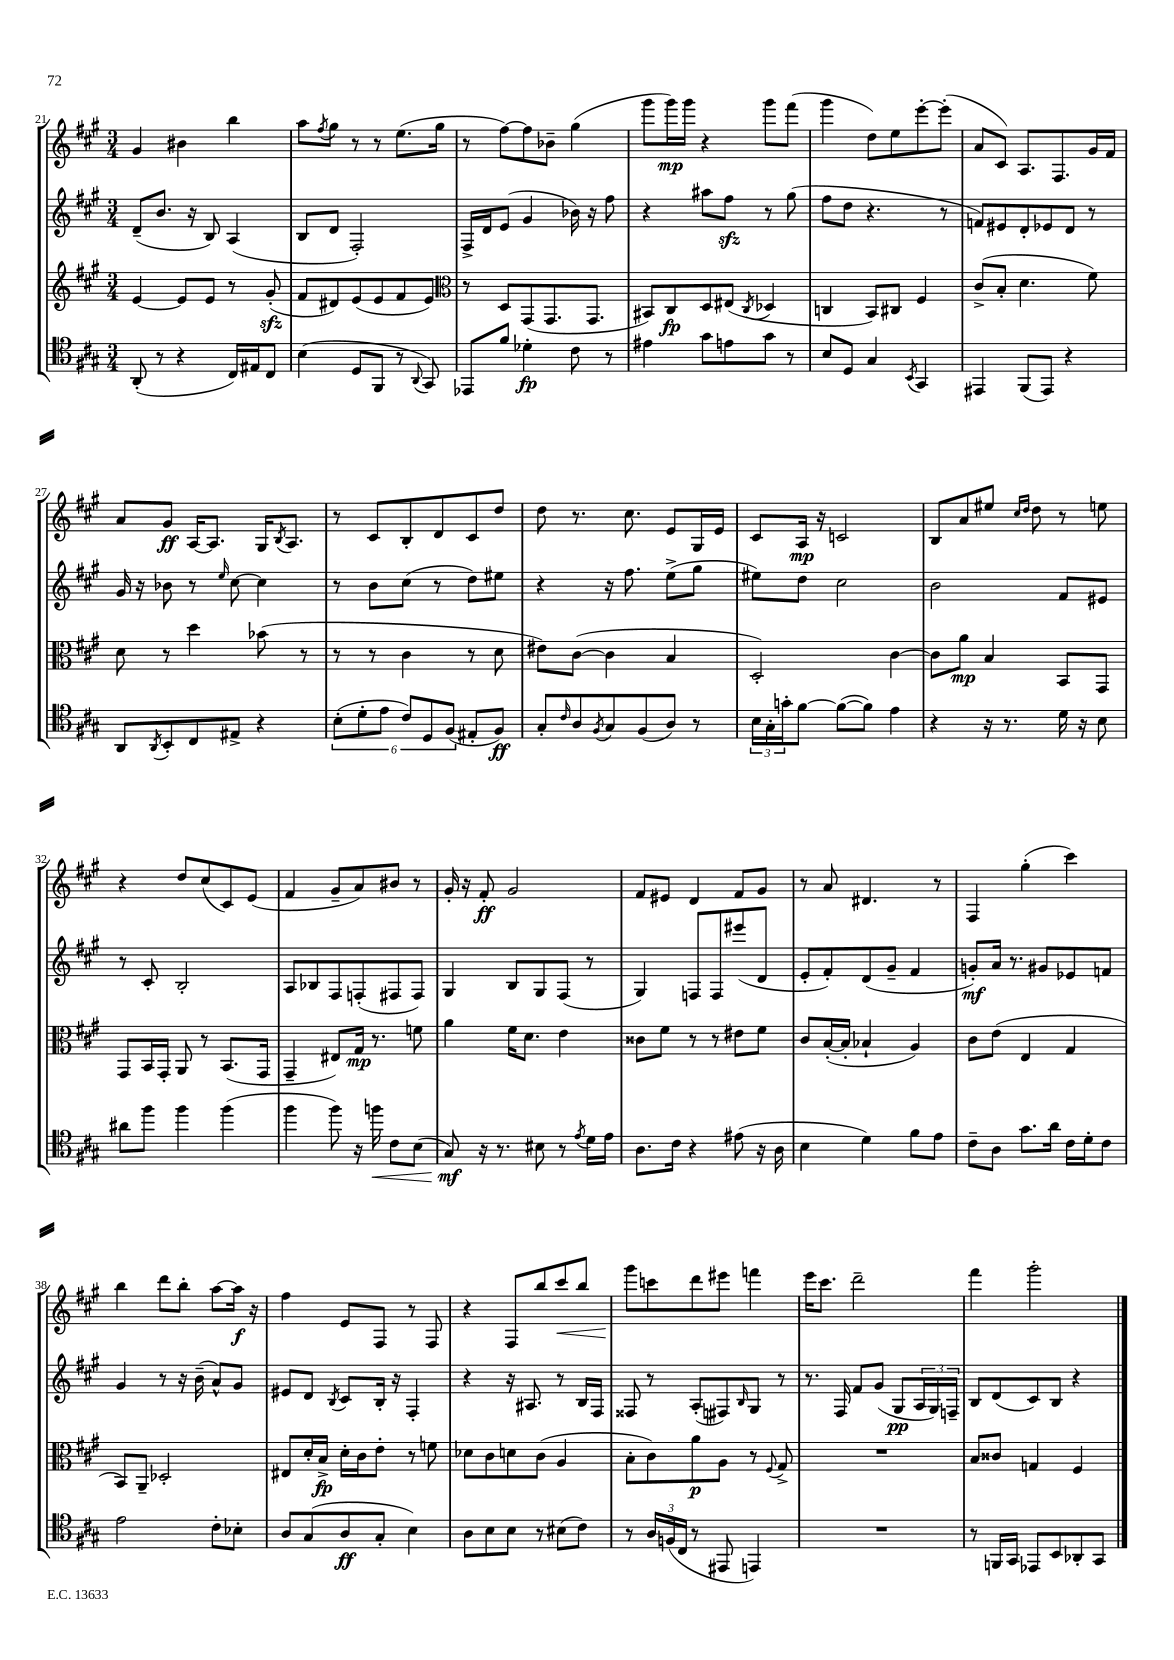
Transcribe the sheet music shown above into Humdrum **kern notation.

**kern	**dynam	**kern	**dynam	**kern	**dynam	**kern	**dynam
*part4	*part4	*part3	*part3	*part2	*part2	*part1	*part1
*staff4	*staff4	*staff3	*staff3	*staff2	*staff2	*staff1	*staff1
*clefC4	*	*clefG2	*	*clefG2	*	*clefG2	*
*k[f#c#g#]	*	*k[f#c#g#]	*	*k[f#c#g#]	*	*k[f#c#g#]	*
*M3/4	*	*M3/4	*	*M3/4	*	*M3/4	*
=21	=21	=21	=21	=21	=21	=21	=21
(8AA'/	.	[4e/	.	(8d~/L	.	4g#/	.
8r	.	.	.	8.b/J	.	.	.
4r	.	8e/L]	.	.	.	4b#X\	.
.	.	.	.	16r	.	.	.
.	.	8e/J	.	8B/)	.	.	.
16C#/LL)	.	8r	.	(4A/	.	4bb\	.
16E#X/J	.	.	.	.	.	.	.
8C#/J	.	(8g#zz'/	.	.	.	.	.
=22	=22	=22	=22	=22	=22	=22	=22
(4B\	.	8f#/L	.	8B/L	.	8aa\L	.
.	.	.	.	.	.	8qff#/	.
.	.	8d#X/)	.	8d/J	.	8gg#\J	.
8D/L	.	(8e/	.	2F#'/)	.	8r	.
8FF#/J	.	8e/	.	.	.	8r	.
8r	.	8f#/	.	.	.	(8.ee\L	.
8qqAA/	.	.	.	.	.	.	.
8GG#/)	.	8e/J)	.	.	.	.	.
.	.	.	.	.	.	16gg#\Jk	.
=23	=23	=23	=23	=23	=23	=23	=23
*	*	*clefC3	*	*	*	*	*
8EE-X/L	.	8r	.	16F#^/LL	.	8r	.
.	.	.	.	16d/J	.	.	.
8f#/J	.	8D/L	.	(8e/J	.	[8ff#\L)	.
4d-X'\	fp	(8GG#/	.	4g#/	.	8ff#\]	.
.	.	8.GG#/	.	.	.	8b-X~\J	.
8c#\	.	.	.	16b-X\)	.	(4gg#\	.
.	.	8.GG#/J	.	16r	.	.	.
8r	.	.	.	8ff#\	.	.	.
=24	=24	=24	=24	=24	=24	=24	=24
4e#X\	.	8BB#X/L)	.	4r	.	8ggg#\L	.
.	.	8C#/	fp	.	.	16ggg#\L)	mp
.	.	.	.	.	.	16ggg#\JJ	.
8g#\L	.	8D/	.	8aa#X\L	.	4r	.
8en\	.	(8E#X/J	.	8ff#zz\J	.	.	.
.	.	8qC#/	.	.	.	.	.
8g#\J	.	4D-X/	.	8r	.	8ggg#\L	.
8r	.	.	.	(8gg#\	.	(8fff#\J	.
=25	=25	=25	=25	=25	=25	=25	=25
8B/L	.	4Cn/	.	8ff#\L	.	4ggg#\	.
8D/J	.	.	.	8dd\J	.	.	.
4G#/	.	8BB/L)	.	4.r	.	8dd\L)	.
.	.	8C#X/J	.	.	.	8ee\	.
8qBB/	.	.	.	.	.	.	.
4GG#/	.	4F#/	.	.	.	[8eee'\	.
.	.	.	.	8r	.	(8eee'\J]	.
=26	=26	=26	=26	=26	=26	=26	=26
4EE#X/	.	(8c#^/L	.	8fn/L)	.	8a/L	.
.	.	8B'/J	.	8e#X/	.	8c#/J)	.
(8FF#/L	.	4.d\	.	8d'/	.	8.A/L	.
8EE#/J)	.	.	.	8e-X/	.	.	.
.	.	.	.	.	.	8.F#/	.
4r	.	.	.	8d/J	.	.	.
.	.	8f#\)	.	8r	.	16g#/L	.
.	.	.	.	.	.	16f#/JJ	.
!!LO:LB:g=z
=27	=27	=27	=27	=27	=27	=27	=27
8AA/L	.	8d\	.	16g#/	.	8a/L	.
.	.	.	.	16r	.	.	.
8qAA/	.	.	.	.	.	.	.
8BB'/	.	8r	.	8b-X\	.	8g#/J	ff
8C#/	.	4dd\	.	8r	.	[16A/KL	.
.	.	.	.	.	.	8.A/J]	.
.	.	.	.	16qqee/	.	.	.
8E#X^/J	.	.	.	[8cc#\	.	.	.
4r	.	(8b-X\	.	4cc#\]	.	16G#/KL	.
.	.	.	.	.	.	8qB/	.
.	.	.	.	.	.	8.A/J	.
.	.	8r	.	.	.	.	.
=28	=28	=28	=28	=28	=28	=28	=28
(12B'\L	.	8r	.	8r	.	8r	.
12d'\	.	.	.	.	.	.	.
.	.	8r	.	8b\L	.	8c#/L	.
12e\J	.	.	.	.	.	.	.
12c#/L)	.	4c#\	.	(8cc#\J	.	8B'/	.
12D/	.	.	.	.	.	.	.
.	.	.	.	8r	.	8d/	.
(12F#/J	.	.	.	.	.	.	.
8E#X'/L	.	8r	.	8dd\L)	.	8c#/	.
8F#/J)	ff	8d\	.	8ee#X\J	.	8dd/J	.
=29	=29	=29	=29	=29	=29	=29	=29
8G#'/L	.	8e#X\L)	.	4r	.	8dd\	.
16qqc#/	.	.	.	.	.	.	.
8A/	.	([8c#\J	.	.	.	8.r	.
8qF#/	.	.	.	.	.	.	.
8G#/	.	4c#\]	.	16r	.	.	.
.	.	.	.	8.ff#\	.	8.cc#\	.
(8F#/	.	.	.	.	.	.	.
8A/J)	.	4B/	.	(8ee^\L	.	8e/L	.
8r	.	.	.	8gg#\J	.	16G#/L	.
.	.	.	.	.	.	16e/JJ	.
=30	=30	=30	=30	=30	=30	=30	=30
24B\LL	.	2D'/)	.	8ee#X\L)	.	8c#/L	.
24G#'\	.	.	.	.	.	.	.
24gn'\J	.	.	.	.	.	.	.
[8f#\J	.	.	.	8dd\J	.	16A/Jk	mp
.	.	.	.	.	.	16r	.
(8f#\L_	.	.	.	2cc#\	.	2cn/	.
8f#\J])	.	.	.	.	.	.	.
4e\	.	[4c#\	.	.	.	.	.
=31	=31	=31	=31	=31	=31	=31	=31
4r	.	8c#\L]	.	2b\	.	8B/L	.
.	.	8a\J	mp	.	.	8a/	.
16r	.	4B/	.	.	.	8ee#X/J	.
8.r	.	.	.	.	.	.	.
.	.	.	.	.	.	16qqcc#/LL	.
.	.	.	.	.	.	16qqdd/JJ	.
.	.	.	.	.	.	8dd\	.
16d\	.	8BB/L	.	8f#/L	.	8r	.
16r	.	.	.	.	.	.	.
8B\	.	8GG#/J	.	8e#X/J	.	8een\	.
!!LO:LB:g=z
=32	=32	=32	=32	=32	=32	=32	=32
8a#X\L	.	8GG#/L	.	8r	.	4r	.
8ff#\J	.	16BB/L	.	8c#'/	.	.	.
.	.	16GG#'/JJ	.	.	.	.	.
4ff#\	.	8AA/	.	2B'/	.	8dd/L	.
.	.	8r	.	.	.	(8cc#/	.
(4ff#\	.	(8.BB/L	.	.	.	8c#/)	.
.	.	.	.	.	.	(8e/J	.
.	.	16GG#/Jk	.	.	.	.	.
=33	=33	=33	=33	=33	=33	=33	=33
4ff#\	.	4GG#~/	.	8A/L	.	4f#/	.
.	.	.	.	8B-X/	.	.	.
8ff#\)	.	8E#X/L)	.	8F#/	.	8g#~/L	.
16r	.	16G#/Jk	mp	(8Fn'/	.	8a/)	.
!	!LO:HP:b	!	!	!	!	!	!
16ffn\	<	8.r	.	.	.	.	.
8c#\L	.	.	.	8F#X/	.	8b#X/J	.
(8B\J	.	8fn\	.	8F#/J)	.	8r	.
=34	=34	=34	=34	=34	=34	=34	=34
8G#/)	mf	4a\	.	4G#/	.	16g#'/	.
.	.	.	.	.	.	16r	.
16r	[	.	.	.	.	8f#'/	ff
8.r	.	.	.	.	.	.	.
.	.	16f#\KL	.	8B/L	.	2g#/	.
.	.	8.d\J	.	.	.	.	.
8B#X\	.	.	.	8G#/	.	.	.
8r	.	4e\	.	(8F#/J	.	.	.
8qe/	.	.	.	.	.	.	.
16d\LL	.	.	.	8r	.	.	.
16e\JJ	.	.	.	.	.	.	.
=35	=35	=35	=35	=35	=35	=35	=35
8.A\L	.	8c##X\L	.	4G#/)	.	8f#/L	.
.	.	8f#\J	.	.	.	8e#X/J	.
16c#\Jk	.	.	.	.	.	.	.
4r	.	8r	.	8Fn/L	.	4d/	.
.	.	8r	.	8F/	.	.	.
(8e#X\	.	8e#X\L	.	(8eee#X/	.	8f#/L	.
16r	.	8f#\J	.	8d/J	.	8g#/J	.
16A\	.	.	.	.	.	.	.
=36	=36	=36	=36	=36	=36	=36	=36
4B\	.	8c#/L	.	8e'/L	.	8r	.
.	.	([16B'/L	.	8f#'/)	.	8a/	.
.	.	16B'/JJ]	.	.	.	.	.
4d\)	.	4B-X`/	.	(8d/	.	4.d#X/	.
.	.	.	.	8g#~/J	.	.	.
8f#\L	.	4A/)	.	4f#/	.	.	.
8e\J	.	.	.	.	.	8r	.
=37	=37	=37	=37	=37	=37	=37	=37
8c#~\L	.	8c#\L	.	8gn'/L)	mf	4F#/	.
8A\J	.	(8e\J	.	16a/Jk	.	.	.
.	.	.	.	8.r	.	.	.
8.g#\L	.	4E/	.	.	.	(4gg#'\	.
.	.	.	.	8g#X/L	.	.	.
16a\Jk	.	.	.	.	.	.	.
16c#\LL	.	4G#/	.	8e-X/	.	4ccc#\)	.
16d'\J	.	.	.	.	.	.	.
8c#\J	.	.	.	8fn/J	.	.	.
!!LO:LB:g=z
=38	=38	=38	=38	=38	=38	=38	=38
2e\	.	8BB/L)	.	4g#/	.	4bb\	.
.	.	8AA~/J	.	.	.	.	.
.	.	2D-X'/	.	8r	.	8ddd\L	.
.	.	.	.	16r	.	8bb'\J	.
.	.	.	.	(16b~\	.	.	.
8c#'\L	.	.	.	8a^^/L)	.	[8aa\L	.
8B-X'\J	.	.	.	8g#/J	.	16aa\Jk]	f
.	.	.	.	.	.	16r	.
=39	=39	=39	=39	=39	=39	=39	=39
8A/L	.	8E#X/L	.	8e#X/L	.	4ff#\	.
(8G#/	.	16d'/L	.	8d/J	.	.	.
.	.	16B^/JJ	fp	.	.	.	.
.	.	.	.	8qB/	.	.	.
8A/	ff	16d'\LL	.	8c#/L	.	8e/L	.
.	.	16c#\J	.	.	.	.	.
8G#'/J	.	8e'\J	.	16B'/Jk	.	8F#/J	.
.	.	.	.	16r	.	.	.
4B\)	.	8r	.	4F#'/	.	8r	.
.	.	8fn\	.	.	.	8F#/	.
=40	=40	=40	=40	=40	=40	=40	=40
8A\L	.	8d-X\L	.	4r	.	4r	.
8B\	.	8c#\	.	.	.	.	.
8B\J	.	8dn\	.	16r	.	8F#/L	.
.	.	.	.	8.A#X/	.	.	.
8r	.	(8c#\J	.	.	.	8bb/	.
!	!	!	!	!	!	!	!LO:HP:b
(8B#X\L	.	4A/	.	8r	.	8ccc#/	<
8c#\J)	.	.	.	16B/LL	.	8bb/J	.
.	.	.	.	16F#/JJ	.	.	.
=41	=41	=41	=41	=41	=41	=41	=41
8r	.	8B'\L	.	8F##X/	.	8ggg#\L	.
24A/LL	.	8c#\)	.	8r	.	8cccn\	[
(24Fn/	.	.	.	.	.	.	.
24C#/JJ	.	.	.	.	.	.	.
8r	.	8a\	p	(8A'/L	.	8ddd\	.
8EE#X/	.	8A\J	.	8F#X/)	.	8eee#X\J	.
.	.	.	.	16qqB/	.	.	.
4EEn/)	.	8r	.	8G#/J	.	4fffn\	.
.	.	8qqF#/	.	.	.	.	.
.	.	8G#^/	.	8r	.	.	.
=42	=42	=42	=42	=42	=42	=42	=42
2.r	.	2.r	.	8.r	.	16eee\KL	.
.	.	.	.	.	.	8.ccc#\J	.
.	.	.	.	16F#/	.	.	.
.	.	.	.	8f#/L	.	2ddd~\	.
.	.	.	.	(8g#/J	.	.	.
.	.	.	.	8G#/L	pp	.	.
.	.	.	.	24A/L	.	.	.
.	.	.	.	24G#/)	.	.	.
.	.	.	.	24Fn~/JJ	.	.	.
=43	=43	=43	=43	=43	=43	=43	=43
8r	.	8B/L	.	8B/L	.	4fff#\	.
16FFn/LL	.	8c##X/J	.	(8d/	.	.	.
16GG#/JJ	.	.	.	.	.	.	.
8EE-X/L	.	4Gn/	.	8c#/)	.	2ggg#'\	.
8BB/	.	.	.	8B/J	.	.	.
8AA-X'/	.	4F#/	.	4r	.	.	.
8GG#/J	.	.	.	.	.	.	.
==	==	==	==	==	==	==	==
*-	*-	*-	*-	*-	*-	*-	*-
